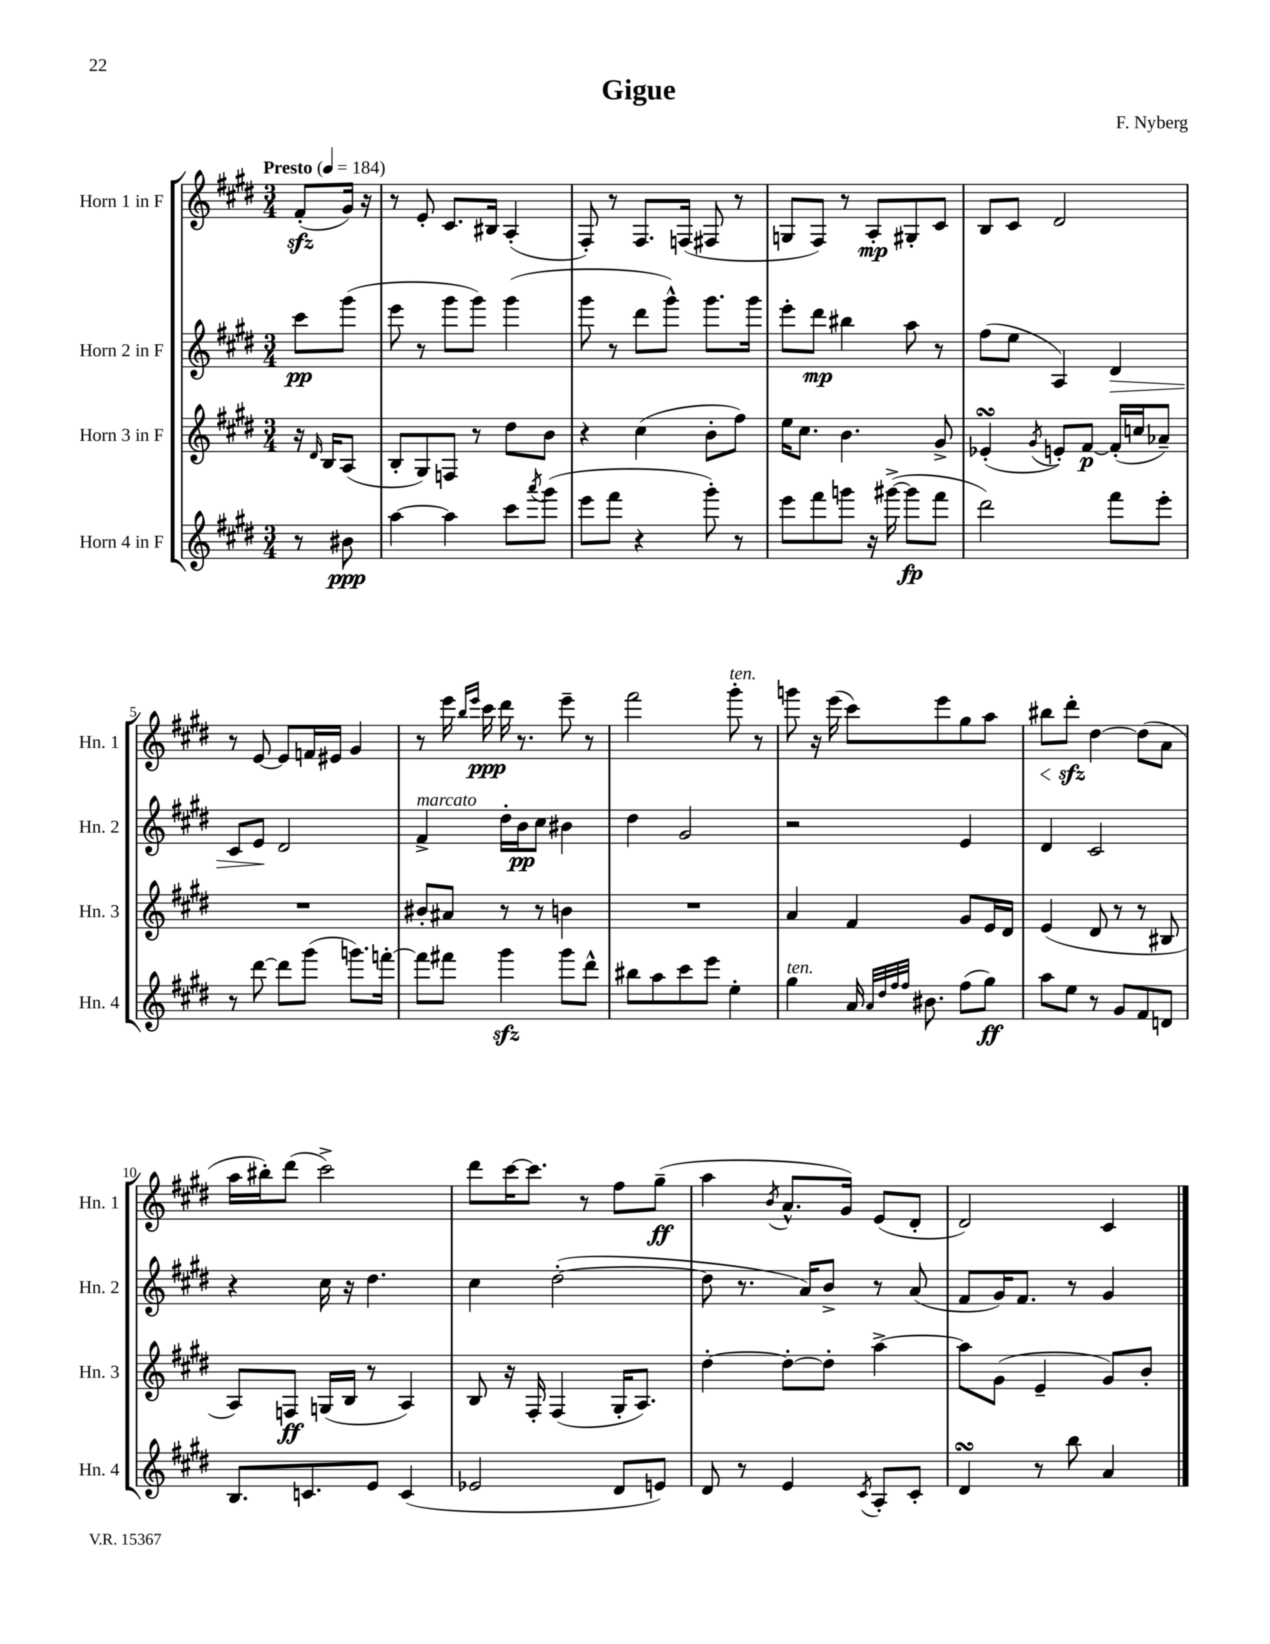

**kern	**kern	**kern	**kern
*staff4	*staff3	*staff2	*staff1
*clefG2	*clefG2	*clefG2	*clefG2
*k[f#c#g#d#]	*k[f#c#g#d#]	*k[f#c#g#d#]	*k[f#c#g#d#]
*M3/4	*M3/4	*M3/4	*M3/4
*MM184	*MM184	*MM184	*MM184
8r	16r	8ccc#	(8f#'
.	16qqd#	.	.
.	16B	.	.
8b#	(8A	(8ggg#	16g#)
.	.	.	16r
=	=	=	=
[4aa	8B'	8eee	8r
.	8G#)	8r	8e'
4aa]	8F	8ggg#	8.c#
.	8r	8ggg#)	.
.	.	.	16B#
8ccc#	8dd#	(4ggg#	(4A'
8qaaa	.	.	.
(8ggg#	8b	.	.
=	=	=	=
8eee	4r	8ggg#	8F#')
8fff#	.	8r	8r
4r	(4cc#	8ddd#	8.F#
.	.	8ggg#^^)	.
.	.	.	(16F
8ggg#')	8b'	8.ggg#	8F#
8r	8ff#)	.	8r
.	.	16ggg#	.
=	=	=	=
8eee	16ee	8eee'	8G
.	8.cc#	.	.
8fff#	.	8ddd#	8F#)
8ggg	4.b	4bb#	8r
16r	.	.	8A'
([16ggg#^	.	.	.
8ggg#]	.	8aa	8G#'
8fff#	8g#^	8r	8c#
=	=	=	=
2ddd#)	(4e-'	(8ff#	8B
.	.	8ee	8c#
.	8qg#	.	.
.	8e')	4A)	2d#
.	[8f#	.	.
8fff#	(16f#']	4d#	.
.	16cc	.	.
8eee'	8a-~)	.	.
=	=	=	=
8r	2.r	8c#	8r
[8ddd#	.	8e	[8e
8ddd#]	.	2d#	8e]
(8ggg#	.	.	16f
.	.	.	16e#
8.ggg)	.	.	4g#
[16fff'	.	.	.
=	=	=	=
8fff]	8b#'	4f#^	8r
8fff#	8a#	.	16eee
.	.	.	16qqbb
.	.	.	16qqeee
.	.	.	16ccc#
4ggg#	8r	16dd#'	16ddd#
.	.	16b	8.r
.	8r	8cc#	.
8ggg#	4b	4b#	8eee~
8ddd#^^	.	.	8r
=	=	=	=
8bb#	2.r	4dd#	2fff#
8aa	.	.	.
8ccc#	.	2g#	.
8eee	.	.	.
4ee'	.	.	8ggg#'
.	.	.	8r
=	=	=	=
4gg#	4a	2r	8ggg
.	.	.	16r
.	.	.	(16eee
16a	4f#	.	8ccc#)
32qqa	.	.	.
32qqdd#	.	.	.
32qqff#	.	.	.
32qqff#	.	.	.
8.b#	.	.	.
.	.	.	8eee
(8ff#	8g#	4e	8gg#
8gg#)	16e	.	8aa
.	16d#	.	.
=	=	=	=
8aa	(4e	4d#	8bb#
8ee	.	.	8ddd#'
8r	8d#	2c#	[4dd#
8g#	8r	.	.
8f#	8r	.	(8dd#]
8d	8B#	.	8a
=	=	=	=
8.B	8A)	4r	16aa
.	.	.	16bb#')
.	8F	.	(8ddd#
8.c	.	.	.
.	(16G	16cc#	2ccc#^)
.	16B	16r	.
8e	8r	4.dd#	.
(4c	4A)	.	.
=	=	=	=
2e-	8B	4cc#	8ddd#
.	16r	.	[16ccc#
.	16F#'	.	8.ccc#]
.	(4F#	([2dd#'	.
.	.	.	8r
8d#	16G#'	.	8ff#
.	8.A)	.	.
8e)	.	.	(8gg#~
=	=	=	=
8d#	[4dd#'	8dd#]	4aa
8r	.	8.r	.
.	.	.	8qb
4e	8dd#'_	.	8.a^^
.	.	16a)	.
.	8dd#']	8b^	.
.	.	.	16g#)
8qc#	.	.	.
8A'	[4aa^	8r	(8e
8c#'	.	(8a	8d#'
=	=	=	=
4d#	8aa]	8f#	2d#)
.	(8g#	16g#)	.
.	.	8.f#	.
8r	4e~	.	.
8bb	.	8r	.
4a	8g#)	4g#	4c#
.	8b'	.	.
==	==	==	==
*-	*-	*-	*-
